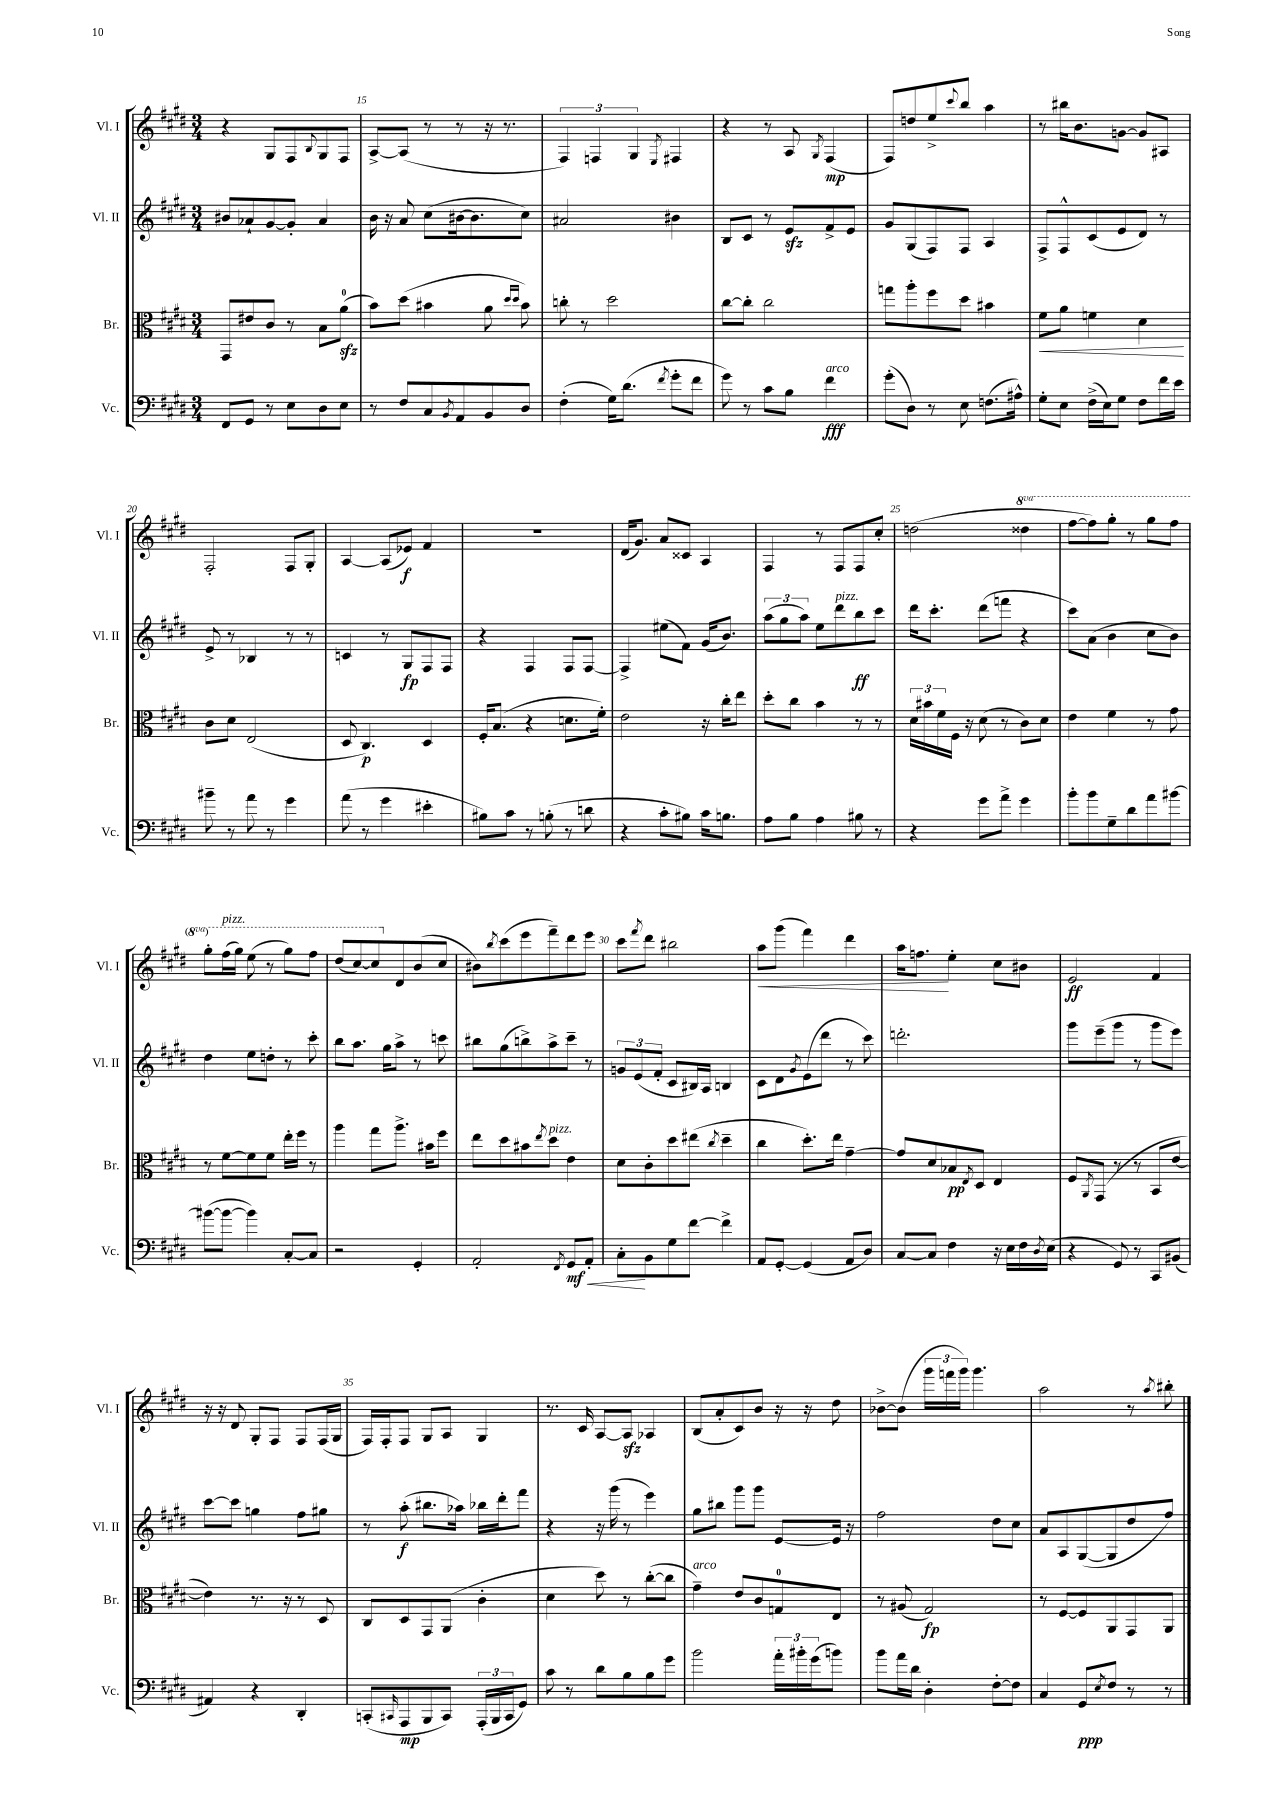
<<
\new StaffGroup <<
\new Staff = "s0" \with { instrumentName = "Vl. I" shortInstrumentName = "Vl. I" } {
    \clef treble \key e \major \numericTimeSignature \time 3/4 \set Staff.ottavationMarkups = #ottavation-simple-ordinals
    r4 gis8 fis8 \appoggiatura { b8 } gis8 fis8 |
    a8~-> a8( r8 r8 r16 r8. |
    \tuplet 3/2 { fis4) f4 gis4 } \acciaccatura { e8 } fis4 |
    r4 r8 a8 \acciaccatura { gis8 } fis4\mp( |
    fis8) d''8 e''8-> \appoggiatura { cis'''8 } b''8 a''4 |
    r8 bis''16 b'8. g'8~ g'8 ais8 |
    fis2-. fis8 gis8-. |
    a4~ a8( ees'8\f) fis'4 |
    R2. |
    dis'16( gis'8.) a'8 cisis'8 a4 |
    fis4 r8 fis8 fis8 cis''8-. |
    d''2( \ottava #1 disis'''4 |
    fis'''8~ fis'''8) gis'''8-. r8 gis'''8 fis'''8 |
    gis'''8-. fis'''16^\markup { \italic "pizz." }( gis'''16) e'''8( r8 gis'''8) fis'''8 |
    dis'''8( cis'''8~) cis'''8 \ottava #0 dis'8 b'8( cis''8 |
    bis'8) \acciaccatura { b''8 } cis'''8( e'''8 fis'''8--) dis'''8 e'''8 |
    cis'''8 \acciaccatura { fis'''8 } dis'''8 bis''2 |
    a''8\< gis'''8( fis'''4) dis'''4 |
    a''16 f''8.\! e''4-. cis''8 bis'8 |
    e'2\ff fis'4 |
    r16 r16 dis'8 gis8-. fis8 fis8 fis16( gis16 |
    fis16) fis16-. fis8 gis8 a8 gis4 |
    r8. cis'16 a8~ a8\sfz aes4 |
    b8( a'8-. cis'8) b'8 r16 r16 dis''8 |
    bes'8~-> bes'8( \tuplet 3/2 { gis'''16 f'''16 gis'''16) } gis'''4. |
    a''2 r8 \acciaccatura { a''8 } bis''8-. \bar "|." |
}
\new Staff = "s1" \with { instrumentName = "Vl. II" shortInstrumentName = "Vl. II" } {
    \clef treble \key e \major \numericTimeSignature \time 3/4
    bis'8 aes'8-! gis'8~ gis'8-. aes'4 |
    b'16 r16 a'8 cis''8( bis'16~ bis'8. cis''8) |
    ais'2 bis'4 |
    b8 cis'8 r8 e'8\sfz fis'8-> e'8 |
    gis'8 gis8( fis8) fis8 a4 |
    fis8-> fis8-^ cis'8( e'8 dis'8) r8 |
    e'8-> r8 bes4 r8 r8 |
    c'4 r8 gis8\fp fis8 fis8 |
    r4 fis4 fis8 fis8~ |
    fis4-> eis''8( fis'8) gis'16( b'8.) |
    \tuplet 3/2 { a''8( gis''8 a''8) } e''8 dis'''8^\markup { \italic "pizz." } b''8\ff cis'''8 |
    dis'''16 cis'''8.-. dis'''8( f'''8 r4 |
    cis'''8) a'8( b'4 cis''8 b'8) |
    dis''4 e''8 d''8-. r8 cis'''8-. |
    b''8 a''8. gis''16 a''8-> r8 c'''8 |
    bis''8 gis''8( b''8->) a''8-> cis'''8-- r8 |
    \tuplet 3/2 { g'8 e'8( fis'8-. } cis'8 bis16) a16 b4 |
    cis'8 dis'8 \acciaccatura { gis'8 } e'8( dis'''8 r8 cis'''8) |
    d'''2.-. |
    gis'''8 e'''8--( gis'''8 r8 gis'''8 e'''8) |
    cis'''8~ cis'''8 g''4 fis''8 gis''8 |
    r8 a''8-.\f( bis''8. aes''16) bes''16 dis'''16-. fis'''8 |
    r4 r16 gis'''16( r8 e'''4) |
    gis''8 bis''8 gis'''8 gis'''8 e'8~ e'16 r16 |
    fis''2 dis''8 cis''8 |
    a'8 a8 gis8~( gis8 dis''8 fis''8) \bar "|." |
}
\new Staff = "s2" \with { instrumentName = "Br." shortInstrumentName = "Br." } {
    \clef alto \key e \major \numericTimeSignature \time 3/4
    gis,8 eis'8 cis'8 r8 b8 a'8-0\sfz( |
    b'8) dis''8( bis'4 a'8 \grace { dis''16 dis''16 } bis'8) |
    c''8-. r8 dis''2 |
    cis''8~ cis''8-. cis''2 |
    g''8 a''8-. fis''8 dis''8 bis'4 |
    fis'8\< a'8 f'4 dis'4\! |
    cis'8 dis'8 e2( |
    dis8 cis4.\p) dis4 |
    fis16-. b8.( r4 d'8. fis'16-.) |
    e'2 r16 cis''16-. e''8 |
    dis''8-. cis''8 b'4 r8 r8 |
    \tuplet 3/2 { dis'16 bis'16 fis'16 } fis16 r16 dis'8( r8 cis'8) dis'8 |
    e'4 fis'4 r8 gis'8 |
    r8 fis'8~ fis'8 fis'8 e''16-. fis''16 r8 |
    a''4 gis''8 a''8.-> bis'16 fis''8 |
    e''8 dis''8 bis'8 \acciaccatura { e''8 } dis''8^\markup { \italic "pizz." } e'4 |
    dis'8 cis'8-. dis''8 eis''8( \acciaccatura { cis''8 } dis''4-- |
    cis''4 dis''8.-.) e''16 gis'4~-- |
    gis'8 dis'8 bes8\pp \acciaccatura { e8 } dis8 e4 |
    fis8 \acciaccatura { a,8 } gis,8( r8 r8 b,8 e'8~ |
    e'4) r8. r16 r8 dis8 |
    cis8 dis8 gis,8 a,8( cis'4-. |
    dis'4 dis''8) r8 cis''8~-.( cis''8 |
    gis'4--^\markup { \italic "arco" }) e'8 cis'8 g8-0 e8 |
    r8 ais8( gis2\fp) |
    r8 fis8~ fis8 a,8 gis,8 a,8 \bar "|." |
}
\new Staff = "s3" \with { instrumentName = "Vc." shortInstrumentName = "Vc." } {
    \clef bass \key e \major \numericTimeSignature \time 3/4
    fis,8 gis,8 r8 e8 dis8 e8 |
    r8 fis8 cis8 \acciaccatura { b,8 } a,8 b,8 dis8 |
    fis4-.( gis16) dis'8.( \acciaccatura { fis'8 } gis'8-. fis'8 |
    gis'8) r8 cis'8 b8 fis'4\fff^\markup { \italic "arco" } |
    gis'8-.( dis8) r8 e8 f8.( ais16-^) |
    gis8-. e8 fis16->( e16) gis8 fis8 fis'16 e'16 |
    bis'8-- r8 a'8 r8 gis'4 |
    a'8( r8 gis'4 eis'4-. |
    bis8) cis'8 r8 b8-.( r8 d'8 |
    r4 cis'8-. bis8) cis'16 b8. |
    a8 b8 a4 bis8 r8 |
    r4 gis'8 a'8-> gis'4 |
    b'8-. b'8 gis8-- dis'8 a'8 bis'8~ |
    bis'8~( bis'8~ bis'4) cis8~-. cis8 |
    r2 gis,4-. |
    a,2-. \acciaccatura { fis,8 } gis,8\mf\< a,8-. |
    cis8-.\! b,8 gis8 fis'8~ fis'4-> |
    a,8 gis,8~-. gis,4( a,8 dis8) |
    cis8~ cis8 fis4 r16 e16 fis16 \acciaccatura { dis8 } e16( |
    r4 gis,8) r8 cis,8 bis,8( |
    ais,4) r4 dis,4-. |
    c,8-.( \grace { cis,16 } a,,8\mp b,,8 cis,8) \tuplet 3/2 { a,,16-.( b,,16 cis,16 } gis,8) |
    cis'8 r8 dis'8 b8 b8 gis'8 |
    b'2 \tuplet 3/2 { a'16-. bis'16-. gis'16( } b'8) |
    b'8 a'16 dis'16 dis4-. fis8~-. fis8 |
    cis4 gis,8\ppp \acciaccatura { e8 } fis8 r8 r8 \bar "|." |
}
>>
>>
\layout { \context { \Score currentBarNumber = #14 \override BarNumber.break-visibility = ##(#f #t #t) barNumberVisibility = #(every-nth-bar-number-visible 5) } }
